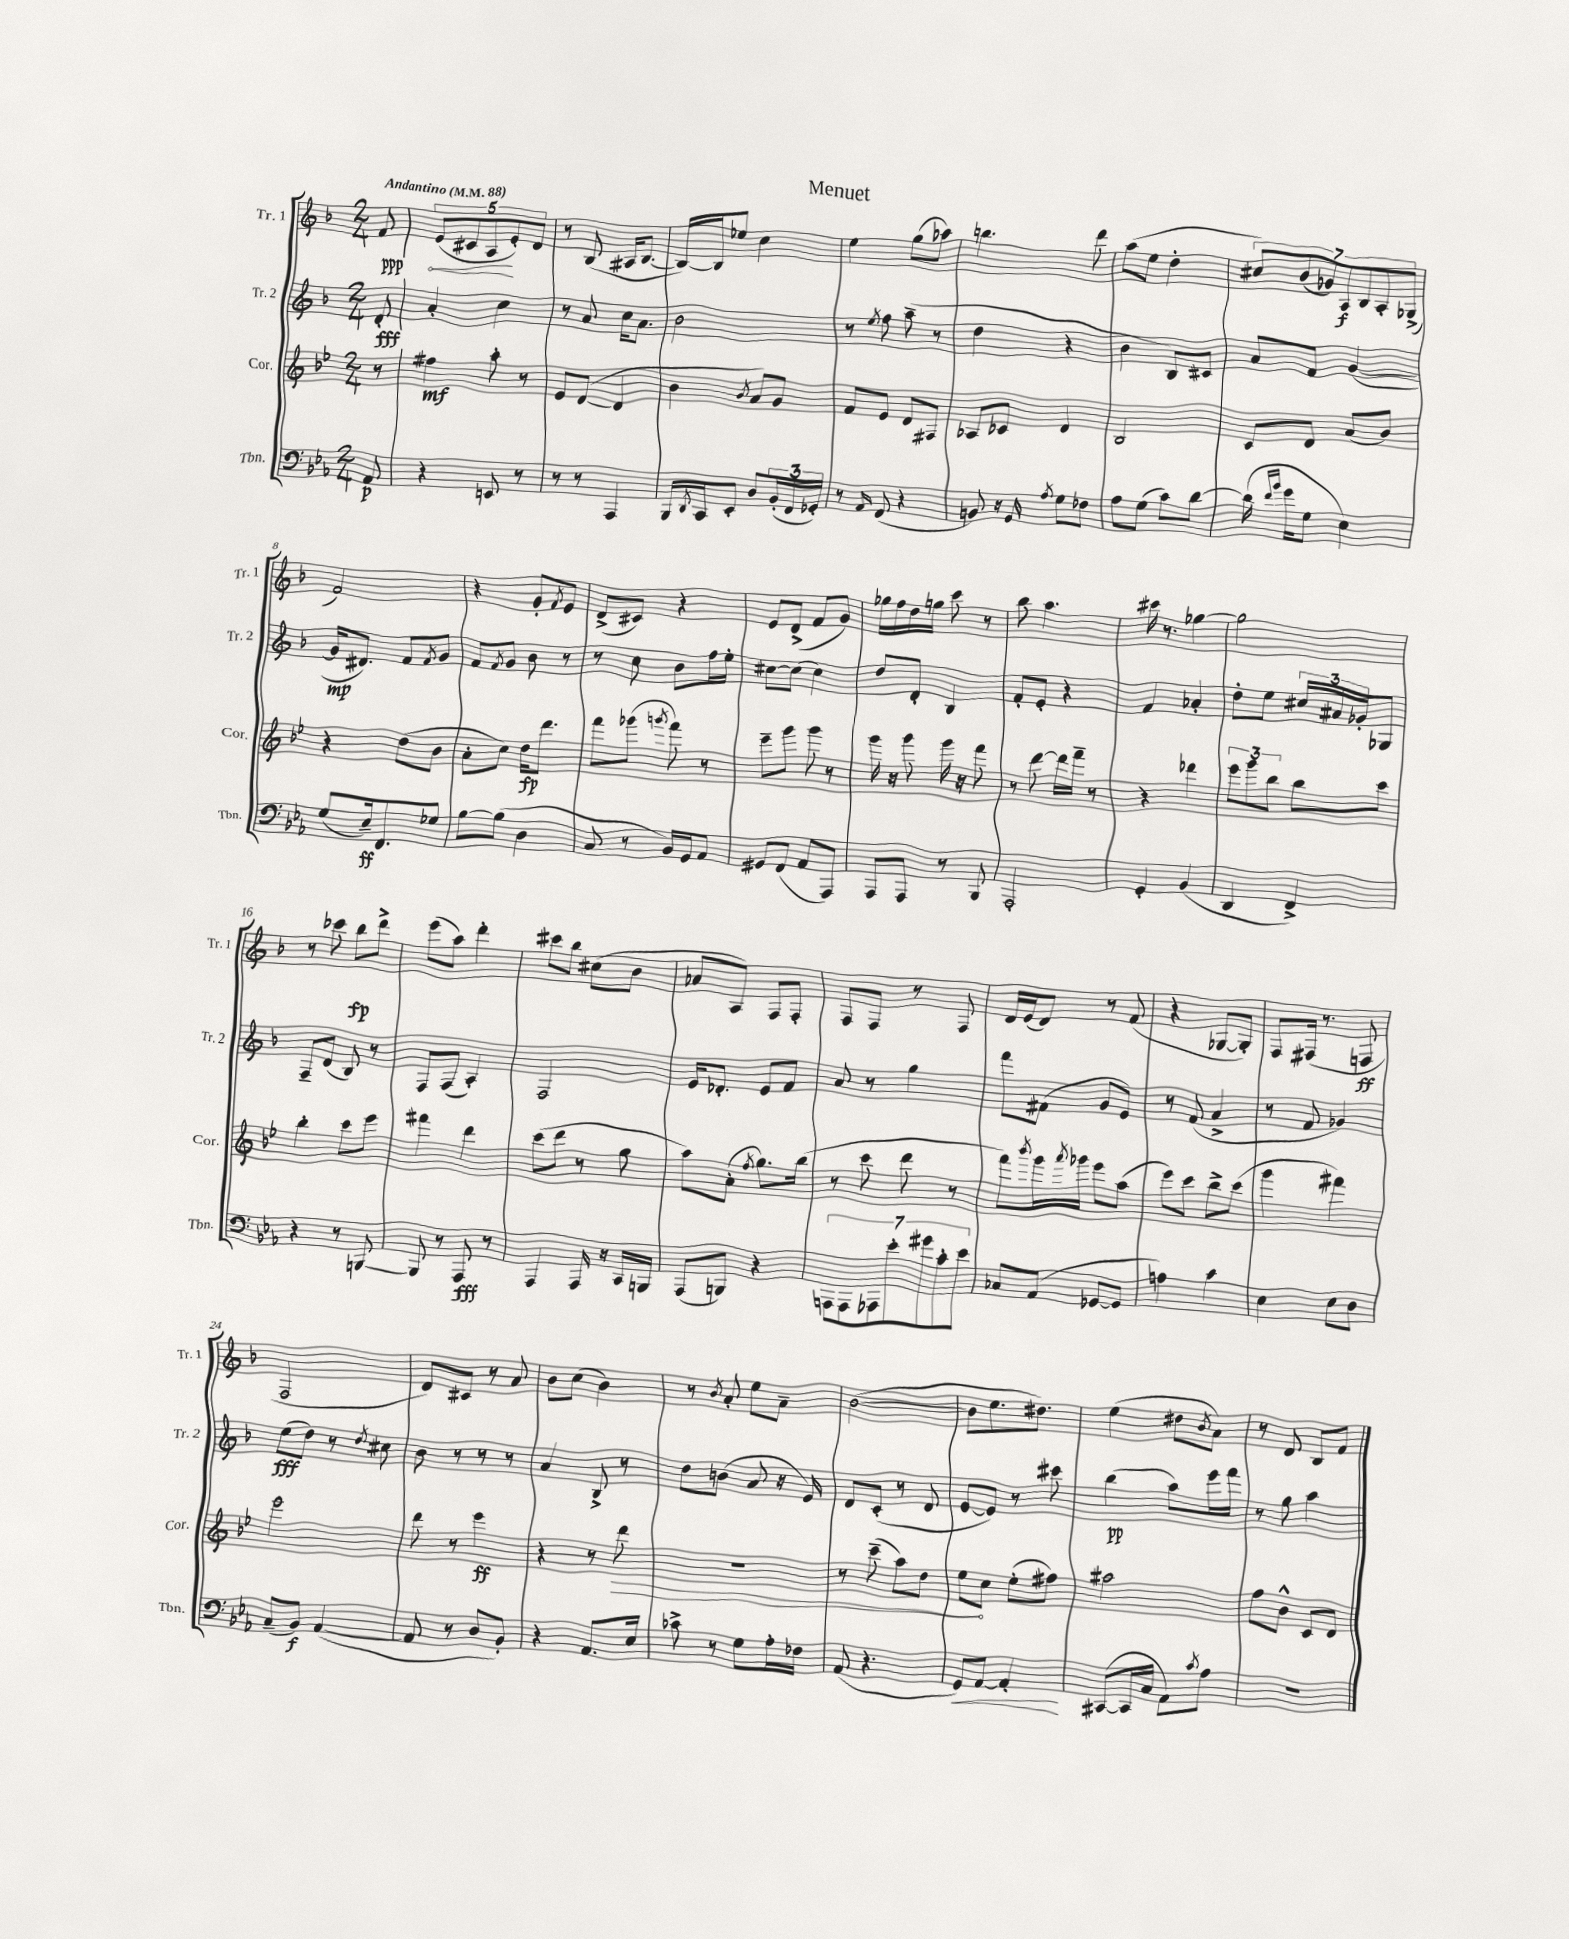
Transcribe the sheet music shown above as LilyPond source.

\header { title = "Menuet" }
<<
\new StaffGroup <<
\new Staff = "s0" \with { instrumentName = "Tr. 1" shortInstrumentName = "Tr. 1" } {
    \clef treble \key f \major \numericTimeSignature \time 2/4 \partial 8 \tempo "Andantino" 4 = 88
    f'8\ppp |
    \tuplet 5/4 { \once \override Hairpin.circled-tip = ##t e'8\<( cis'8 a8\! e'8-.) d'8 } |
    r8 bes8( ais16 bes8.~ |
    bes16~) bes16 ees''8 c''4 |
    e''4 g''8( aes''8) |
    b''4. d'''8 |
    a''8( e''8 d''4-. |
    \tuplet 7/4 { cis''8) bes'8( ges'8) a8\f bes8 a8-. ges8->( } |
    f'2) |
    r4 g'8-. \acciaccatura { f'8 } e'8 |
    d'8->( cis'8) r4 |
    e'8 d'8->( f'8 g'8) |
    ges''16 f''16 d''16 g''16 c'''8 r8 |
    bes''8 a''4. |
    cis'''16 r8. ges''4~ |
    ges''2 |
    r8 ces'''8 bes''8\fp d'''8-> |
    e'''8( a''8) d'''4-. |
    cis'''8 bes''8 cis''8( bes'8 |
    aes'8 a8) f8 f8-. |
    f8 f8 r8 f8 |
    d'16 e'16( d'8) r8 f'8( |
    r4 ges8~ ges8-.) |
    f8 fis16( r8. f8\ff |
    f2 |
    d'8) cis'8 r8 a'8 |
    bes'8 c''8( bes'4) |
    r8 \acciaccatura { bes'8 } a'8-. e''8 a'8-- |
    bes'2~( |
    bes'8 e''8. dis''8.) |
    e''4( dis''8 \acciaccatura { bes'8 } a'8) |
    r8 d'8 bes8 f'8 \bar "|." |
}
\new Staff = "s1" \with { instrumentName = "Tr. 2" shortInstrumentName = "Tr. 2" } {
    \clef treble \key f \major \numericTimeSignature \time 2/4 \partial 8
    d'8-.\fff |
    a'4-. c''4 |
    r8 a'8 c''16 a'8. |
    bes'2 |
    r8 \acciaccatura { e''8 } f''8 a''8--( r8 |
    d''4 r4 |
    bes'4 bes8) cis'8 |
    a'8 f'8 g'4~( |
    g'16\mp dis'8.) f'8 \acciaccatura { f'8 } g'8 |
    f'8 \acciaccatura { f'8 } g'8 bes'8 r8 |
    r8 c''8 bes'8 f''16 e''16-. |
    cis''8~ cis''8( cis''4) |
    d''8 d'8-. bes4 |
    f'8-. e'8-. r4 |
    f'4 aes'4-. |
    d''8-. e''8 \tuplet 3/2 { cis''16 ais'16 ges'16-. } ges8 |
    f8-- d'8( bes8) r8 |
    f8 f8( a4-.) |
    f2 |
    e'16 des'8.-. e'8 f'8 |
    a'8 r8 g''4 |
    f'''8 fis'8( g'8 e'8) |
    r8 f'8( a'4-> |
    r8 f'8 ges'4) |
    e''8\fff( d''8) r8 \acciaccatura { d''8 } cis''8 |
    bes'8 r8 r8 r8 |
    a'4 bes8-> r8 |
    d''8 b'8( a'8 r16 e'16) |
    d'8 c'8-.( r8 d'8 |
    e'8~ e'8) r8 cis'''8 |
    bes''4\pp( a''8) e'''16 f'''16 |
    r8 g''8 a''4 \bar "|." |
}
\new Staff = "s2" \with { instrumentName = "Cor." shortInstrumentName = "Cor." } {
    \clef treble \key bes \major \numericTimeSignature \time 2/4 \partial 8
    r8 |
    fis''4\mf a''8-. r8 |
    ees'8 d'8~( d'4 |
    bes'4 \acciaccatura { bes'8 } a'8) g'8 |
    f'8 ees'8 d'8 fis8 |
    aes8 ces'8 d'4 |
    bes2 |
    c'8 d'8 a'8( bes'8) |
    r4 d''8( bes'8 |
    a'8-. c''8) d''16\fp d'''8. |
    f'''8 ges'''8( \acciaccatura { g'''8 } f'''8) r8 |
    ees'''8-- g'''8 g'''8 r8 |
    g'''16 r16 g'''8 g'''16 r16 f'''8 |
    r8 d'''8~ d'''16 f'''16-- r8 |
    r4 des'''4 |
    \tuplet 3/2 { ees'''8 g'''8 bes''8 } bes''8 c'''8 |
    bes''4-. c'''8 ees'''8 |
    fis'''4 d'''4 |
    c'''8( d'''8 r8 g''8 |
    a''8) a'8-.( \acciaccatura { f''8 } g''8.) bes''16( |
    r8 c'''8 d'''8 r8 |
    f'''8) \acciaccatura { bes'''8 } g'''16 \acciaccatura { a'''8 } ges'''16 ees'''8 a''8( |
    ees'''8) c'''8 bes''8-> c'''8( |
    g'''4 fis'''4) |
    ees'''2 |
    d'''8 r8 ees'''4\ff |
    r4 r8 \once \override Hairpin.circled-tip = ##t d'''8\> |
    R2 |
    r8 c'''8--( a''8) d''8 |
    ees''8\! c''8 ees''8-.( fis''8) |
    ais''2 |
    f''8 bes'8-^ c'8 d'8 \bar "|." |
}
\new Staff = "s3" \with { instrumentName = "Tbn." shortInstrumentName = "Tbn." } {
    \clef bass \key ees \major \numericTimeSignature \time 2/4 \partial 8
    aes,8\p |
    r4 e,8 r8 |
    r8 r8 aes,,4 |
    bes,,16 \acciaccatura { d,8 } c,16 ees,8-. d8 \tuplet 3/2 { bes,16-.( f,16 ges,16-.) } |
    r8 \grace { aes,16 } f,8( r4 |
    b,8) r16 g,16 \acciaccatura { aes8 } g8 fes8 |
    aes8 g8( c'8) d'8~ |
    d'16( \grace { f'16 bes'16 } g'16 g8 ees4) |
    g8( ees16--\ff) f,8. ges8 |
    bes8~ bes8( d4 |
    c8 r8 bes,16) g,16 aes,8 |
    gis,8 f,8( aes,8 aes,,8) |
    aes,,8 aes,,8 r8 bes,,8 |
    aes,,2-. |
    g,4-. bes,4( |
    d,4 f,4->) |
    r4 r8 b,,8~ |
    b,,8 r8 aes,,8\fff r8 |
    aes,,4 aes,,16 r16 c,16 b,,16 |
    aes,,8( b,,8) r4 |
    \tuplet 7/4 { a,,8 a,,8 aes,,8 ees'8-. gis'8 c'8-. ees'8 } |
    ces8 aes,8( ges,8~ ges,8 |
    a4) c'4 |
    ees4 ees8 d8 |
    c8--( bes,8\f) aes,4~( |
    aes,8 r8 d8 bes,8-.) |
    r4 aes,8. ees16 |
    ces'8-> r8 g8 aes16-. fes16 |
    aes,8( r4. |
    g,8\<) aes,8~ aes,4-.\! |
    cis,8~( cis,16 c16 aes,8) \acciaccatura { c'8 } aes8 |
    r2 \bar "|." |
}
>>
>>
